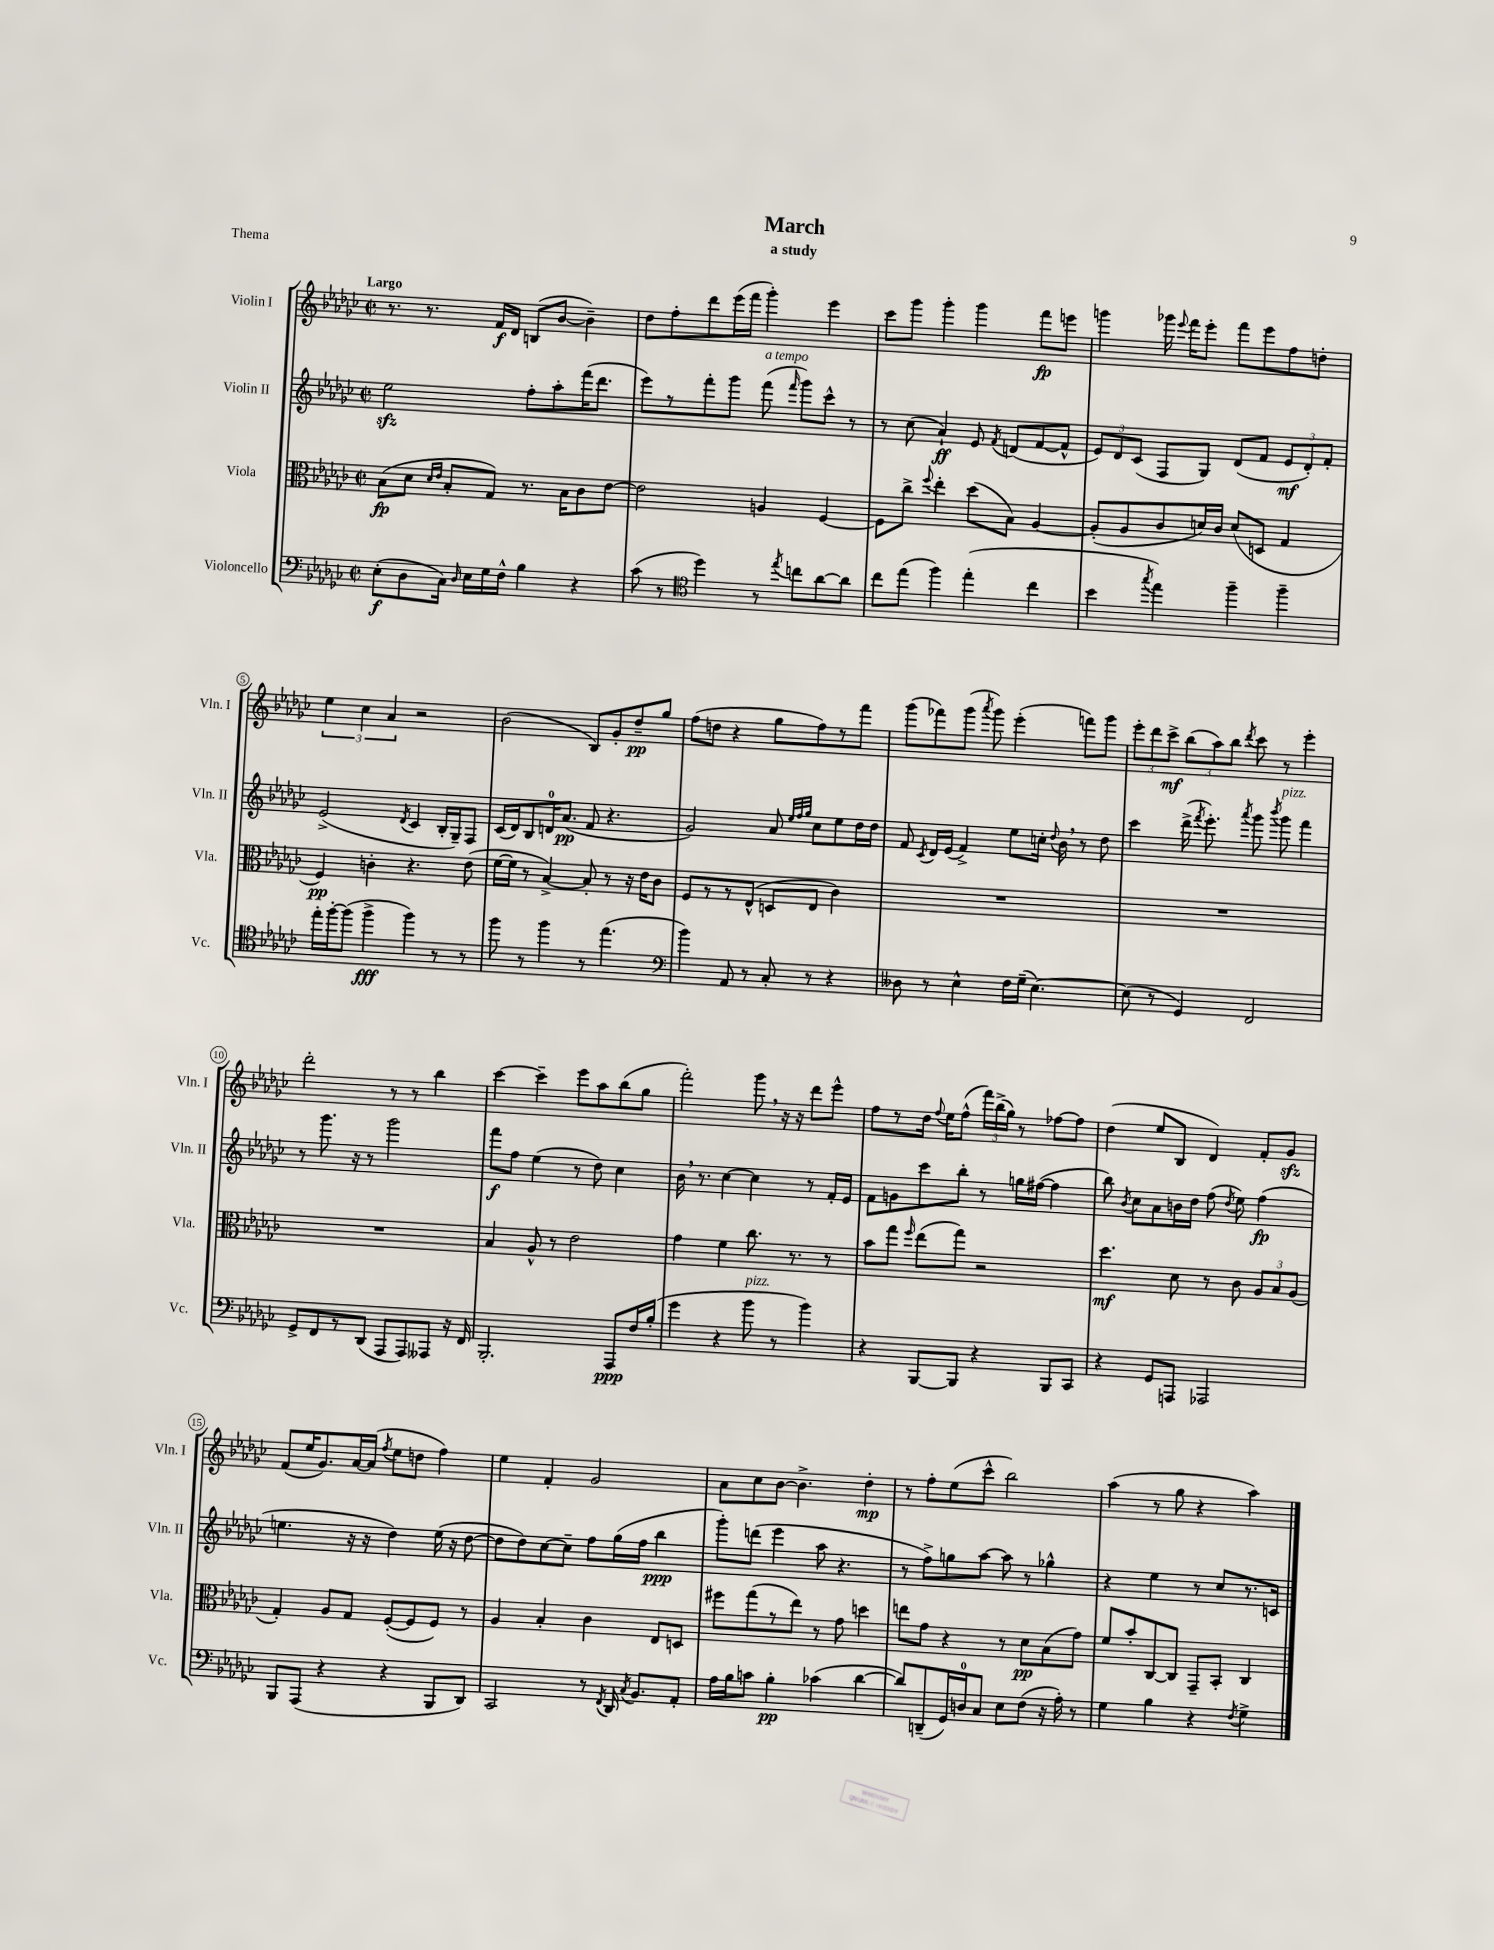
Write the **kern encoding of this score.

**kern	**kern	**kern	**kern
*staff4	*staff3	*staff2	*staff1
*clefF4	*clefC3	*clefG2	*clefG2
*k[b-e-a-d-g-c-]	*k[b-e-a-d-g-c-]	*k[b-e-a-d-g-c-]	*k[b-e-a-d-g-c-]
*M2/2	*M2/2	*M2/2	*M2/2
*met(c|)	*met(c|)	*met(c|)	*met(c|)
(8E-'\L	(8B-\L	2ee-\	8.r
8D-\	8d-\J	.	.
.	.	.	8.r
.	16qqd-/LL	.	.
.	16qqe-/JJ	.	.
16C-\Jk)	8B-'/L	.	.
16qqD-/	.	.	.
16E-\LL	.	.	.
16G-\	8G-/J)	.	16f/LL
16F^^\JJ	.	.	16d-/JJ
4B-\	8.r	8ff'\L	(8B/L
.	.	8aa-'\	[8b-/J
.	16B-\LK	.	.
4r	8c-\	(16fff\K	4b-~\])
.	.	8.ddd-\J	.
.	[8e-\J	.	.
=	=	=	=
(8c-\	2e-\]	8eee-\L)	8dd-\L
8r	.	8r	8ff'\
*clefC4	*	*	*
4dd-\)	.	8fff'\	8ddd-\
.	.	8ggg-\J	(16eee-\L
.	.	.	16fff\JJ
8r	4A/	(8fff\	4ggg-'\)
8qee-/	.	16qqfff/	.
8cc\L	.	8ggg-\L)	.
[8a-\	[4F/	8ccc-^^\J	4eee-\
8a-\]J	.	8r	.
=	=	=	=
8cc-\L	8F\]L	8r	8ccc-\L
(8ee-\J	8cc-^\J	(8cc-\	8ggg-\J
.	8qqff/	.	.
4ff\)	4ee-'\	4a-`/)	4ggg-'\
(4ee-'\	(8dd-\L	8e-/	4ggg-\
.	.	8qf/	.
.	8B-\J)	(8d/L	.
4cc-\	[4A-/	[8f/	8fff\L
.	.	8f^^/]J	8eee\J
=	=	=	=
4b-\	(8A-'/]L	12e-/L)	4ggg\
.	.	12d-/	.
.	8A-/	.	.
.	.	(12c-/J	.
8qgg-/	.	.	.
4ee-\)	8c-/	8F/L	16ggg-\
.	.	.	8qqeee-/
.	.	.	16fff\LK
.	16d/L)	8G-/J)	8eee-'\J
.	16c-/JJ	.	.
4ff~\	(8d/L	(8d-/L	8fff\L
.	8D/J	8f/J	8eee-\
4ff~\	4G-/	12e-/L	8ff\
.	.	12d-'/)	.
.	.	.	8dd'\J
.	.	12f'/J	.
=	=	=	=
16ee-'\LL	4F/)	(2e-^/	6ee-\
[16ff'\J	.	.	.
(8ff\]J	.	.	.
.	.	.	6cc-\
4ff^\	4c'\	.	.
.	.	.	6a-/
.	.	8qd-/	.
4ff\)	4.r	4c-/	2r
8r	.	16B-'/LL	.
.	.	16G-~/J)	.
8r	(8e-\	8F/J	.
=	=	=	=
8ff\	[16f\LL	(16c-/LL	(2b-\
.	16f\]JJ	16d-/J)	.
8r	8r	8B-/	.
4ff\	[4B-^/)	16d/K	.
.	.	(8.a-/J	.
8r	8B-'/]	8f/	8B-/L)
(4.ee-\	8r	4.r	8g-'/
.	16r	.	8dd-~/
.	16e-\LK	.	.
.	8c-\J	.	8gg-/J
=	=	=	=
*clefF4	*	*	*
4b-\)	8F/L	2g-/)	(8ff\L
.	8r	.	8dd\J
8AA-/	8r	.	4r
8r	(8E-^^/J	.	.
8C-'/	8D/L	8a-/	8gg-\L
.	.	32qqee-/LLL	.
.	.	32qqff/	.
.	.	32qqgg-/JJJ	.
8r	8E-/J	8cc-\L	8ff\)
4r	4c-\)	8ee-\	8r
.	.	16dd-\L	8fff\J
.	.	16dd-\JJ	.
=	=	=	=
8D--\	1r	8f/	(8ggg-\L
.	.	8qc-/	.
8r	.	16d-/LL	8fff-\)
.	.	(16e-/JJ	.
4E-^^\	.	4f^/)	(8ggg-\J
.	.	.	8qaaa-/
.	.	.	8ggg-\)
16F\LL	.	8ee-\L	(4eee-'\
(16G-~\JJ	.	.	.
[4.E-\)	.	16cc'\Jk	.
.	.	8qqdd-/	.
.	.	16b-\	.
.	.	8r	8fff\L)
.	.	8dd-\	8ggg-\J
=	=	=	=
(8E-\]	1r	4ccc-\	12eee-'\L
.	.	.	12ddd-\
8r	.	.	.
.	.	.	12ccc-^\J
4GG-/)	.	(16ddd-^\	(12bb-\L
.	.	8qfff/	.
.	.	8.eee-'\)	.
.	.	.	12aa-\)
.	.	.	12bb-\J
.	.	8qaaa-/	8qddd-/
2FF/	.	8ggg-\	8ccc-\
.	.	8qbbb-/	.
.	.	8ggg-\	8r
.	.	4fff\	4eee-'\
=	=	=	=
8GG-^/L	1r	8r	2ddd-'\
8FF/	.	8.ggg-\	.
8r	.	.	.
.	.	16r	.
(8DD-/J	.	8r	.
8AAA-/L	.	2ggg-\	8r
8AAA-/)	.	.	8r
8AAA--/J	.	.	4bb-\
16r	.	.	.
16FF/	.	.	.
=	=	=	=
2.BBB-'/	4B-/	8fff\L	[4ccc-\
.	.	8ff\J	.
.	8A-^^/	(4ee-\	4ccc-~\]
.	8r	.	.
.	2e-\	8r	8eee-\L
.	.	8dd-\)	8aa-\
8AAA-/L	.	4cc-\	(8bb-\
16F/L	.	.	8gg-\J
(16B-'/JJ	.	.	.
=	=	=	=
4g-\	4g-\	16b-\	2fff'\)
.	.	8.r	.
4r	4f\	[4cc-\	.
8b-\	8.cc-\	4cc-\]	8ggg-\
8r	.	.	16r
.	8.r	.	16r
4b-\)	.	8r	8ddd-\L
.	8r	16f'/LL	8eee-^^\J
.	.	16e-/JJ	.
=	=	=	=
4r	8b-\L	8f\L	8ff\L
.	8gg-\J	8g\	8r
.	16qqff/	.	.
[8BBB-/L	(8ee-\L	8ccc-\	16dd-\Jk
.	.	.	8qqff/
.	.	.	16ee-\LK
8BBB-/]J	8gg-\J)	8bb-'\J	(8ff^^\J
4r	2r	8r	24fff\LL)
.	.	.	(24bb-^\
.	.	.	24gg-\JJ)
.	.	16gg\LL	8r
.	.	([16ff#\JJ	.
8BBB-/L	.	4ff#\]	[8ff-\L
8CC-/J	.	.	8ff-\]J
=	=	=	=
4r	4.dd-\	8bb-\)	(4dd-\
.	.	8qb-/	.
.	.	8cc-\L	.
8GG-/L	.	8a-\	8ee-/L
8AAA/J	8d-\	16b\L	8B-/J
.	.	16dd-\JJ	.
2AAA-/	8r	(8ff\	4d-/)
.	.	8qdd-/	.
.	8c-\	8ee-\)	.
.	12A-/L	(4ff\	8f'/L
.	12B-/	.	.
.	.	.	8g-/J
.	(12A-/J	.	.
=	=	=	=
8BBB-/L	4G-'/)	4.ee\	(8f/L
(8AAA-/J	.	.	16ee-/K
.	.	.	8.g-/)
4r	8A-/L	.	.
.	8G-/J	16r	[16a-/L
.	.	16r	(16a-/]JJ
.	.	.	8qff/
4r	([8F'/L	4dd-\)	8ee-\L
.	8F/]	.	8dd\J
8BBB-/L	8F/J)	(16ee\	4ff\)
.	.	16r	.
8DD-/J)	8r	[8dd-\	.
=	=	=	=
2CC-/	4A-/	8dd-\]L	4ee-\
.	.	8dd-\)	.
.	4B-'/	[8cc-\	4f'/
.	.	8cc-~\]J	.
8r	4c-\	8ff\L	2g-/
8qFF/	.	.	.
16DD-/	.	(16gg-\L	.
8qC-/	.	.	.
8.BB-/L	.	16ff\JJ	.
.	8E-/L	4bb-\	.
8AA-'/J	8D/J	.	.
=	=	=	=
16A-\LL	8ff#\L	8ggg-'\L)	8a-\L
16B-\J	.	.	.
8c\J	(8gg-\	(8ddd\J	8cc-\
4B-'\	8r	4eee-\	[8b-\J
.	8ee-\J)	.	4.b-^\]
(4c-\	8r	8aa-\	.
.	8g-\	4.r	.
[4d-\	4dd\	.	4dd-'\
=	=	=	=
8d-/]L)	8ee\L	8r	8r
(8DD~/	8g-\J	8ff^\L)	8ff'\L
16GG-/L)	4r	8gg\	(8ee-\
16D/J	.	.	.
8C-/J	.	[8aa-\J	8ccc-^^\J
8E-\L	8r	8aa-\]	2bb-\)
(8F\J	8d-\L	8r	.
16r	(8B-\	4gg-^^\	.
16A-'\)	.	.	.
8r	8g-\J)	.	.
=	=	=	=
4G-\	8f/L	4r	(4aa-\
.	8b-'/	.	.
4B-\	[8C-/	4ee-\	8r
.	8C-/]J	.	8gg-\
4r	8GG-~/L	8r	4r
.	8BB-'/J	8cc-/L	.
8qF/	.	.	.
4G-^\	4C-/	8.r	4aa-\)
.	.	16c/Jk	.
==	==	==	==
*-	*-	*-	*-
